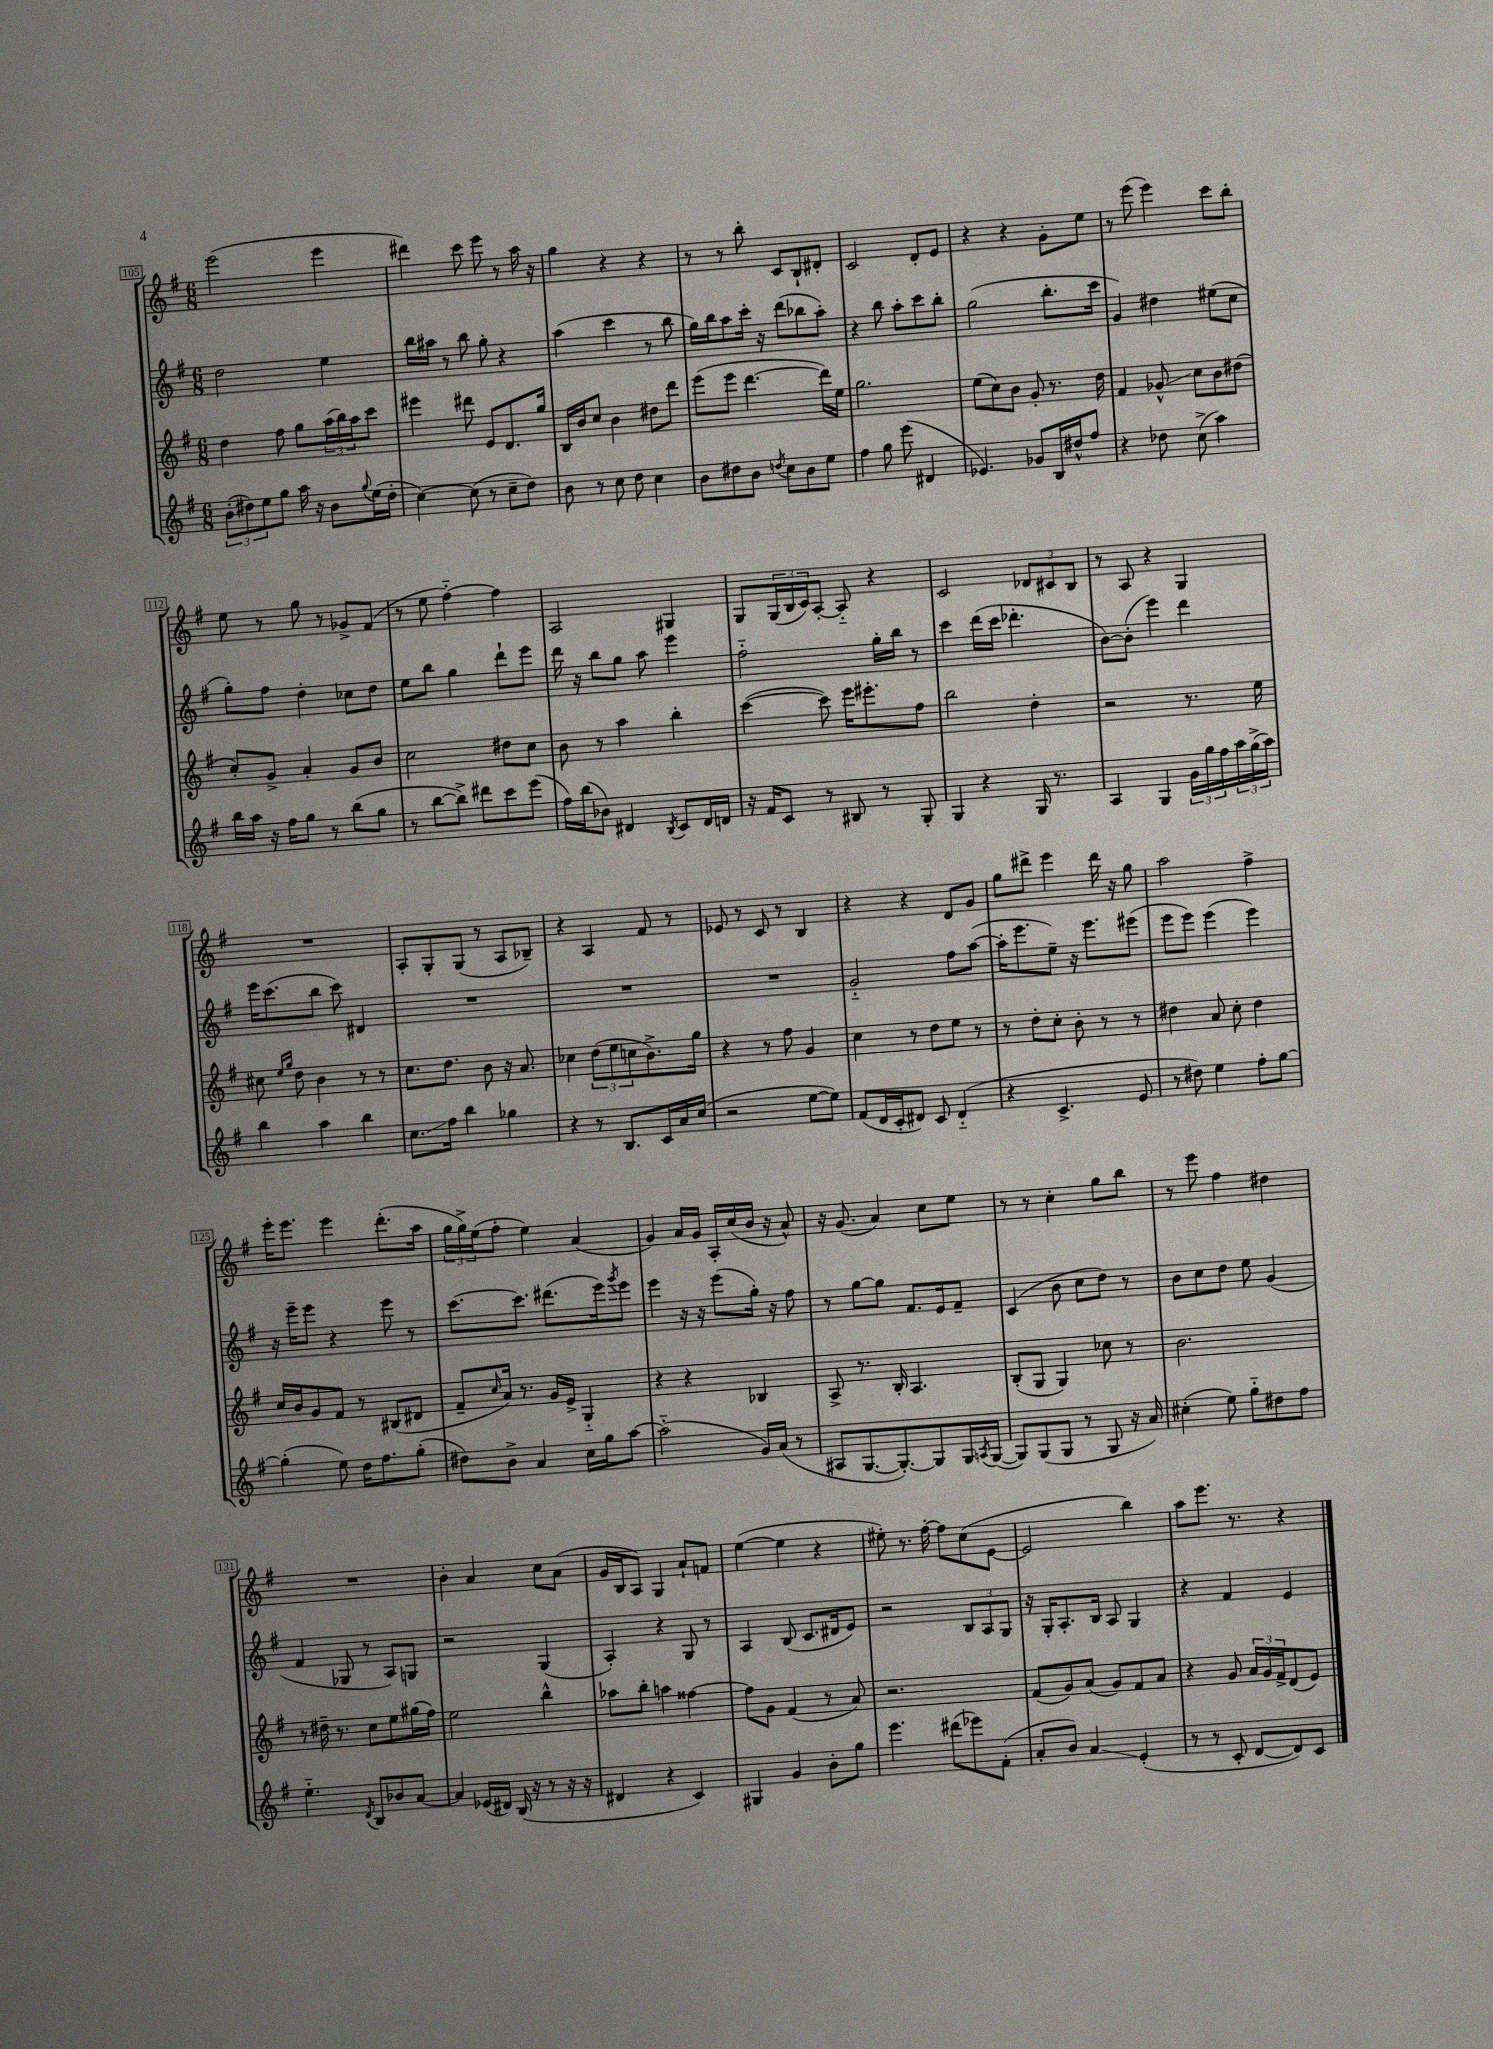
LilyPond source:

<<
\new StaffGroup <<
\new Staff = "s0" {
    \clef treble \key g \major \numericTimeSignature \time 6/8
    e'''2( e'''4 |
    dis'''4) c'''8 e'''8 r8 a''16 r16 |
    g''4 r4 r4 |
    r8 r8 b''8-. c'8 b8-! dis'8-. |
    c'2 d'8-. e'8 |
    r4 r4 g'8-. e''8 |
    r8 e'''8( e'''4) c'''8 b''8-. |
    e''8 r8 g''8 r8 ges'8-> fis'8( |
    r8 e''8 fis''4~-_) fis''4 |
    a2 gis4 |
    g8 \tuplet 3/2 { g16( b16 c'16) } a8~-. a8-_ r4 |
    c'2 \tuplet 3/2 { des'8 cis'8 b8 } |
    r8 a8 r4 g4 |
    R2. |
    a8-. g8-. g8( r8 a8 bes8--) |
    r4 a4 fis'8 r8 |
    ees'8 r8 c'8 r8 b4 |
    r4 r4 d'8 g'8 |
    g''8 dis'''8-> e'''4 dis'''16 r16 g''8 |
    a''2 fis''4-> |
    e'''16-. e'''8. e'''4 d'''8.-.( a''16 |
    \tuplet 3/2 { g''16 g''16->) e''16( } fis''8-. e''4) a'4( |
    g'4) a'16 g'16 a16-. c''16( b'16 r16 a'8-^) |
    r16 g'8.( a'4) c''8 e''8 |
    r8 r8 c''4-. g''8 b''8 |
    r8 e'''8 fis''4 dis''4 |
    R2. |
    b'4-. a'4 c''8 a'8( |
    g'16 b16 a8) g4 a'8-! f'8 |
    e''4~( e''4 r4 |
    eis''8-.) r8. fis''16~-. fis''8 c''8( e'8~ |
    e'2 b''4) |
    a''8 e'''8. r8. r4 \bar "|." |
}
\new Staff = "s1" {
    \clef treble \key g \major \numericTimeSignature \time 6/8
    d''2 e''4 |
    b''16 ais''16 r8 b''8 g''8-. r4 |
    a''4( c'''4 r8 b''8 |
    g''16) b''16 a''8 c'''16-. r16 d'''8( bes''8 a''8-.) |
    r4 b''8 a''8-. c'''8 b''8-. |
    g''2( b''8.-. c'''16 |
    g'4) dis''4 eis''8( c''8 |
    g''8-.) fis''8 d''4-. ces''8 d''8 |
    e''8 b''8 g''4 d'''8-! e'''8 |
    d'''16 r16 b''8 g''8 a''8 e'''4 |
    fis''2-_ g''16-. b''16 r8 |
    c'''4 d'''16( c'''16 des'''4.-. |
    b'8~) b'8-.( e'''4) d'''4 |
    e'''16 c'''8.( b''8 c'''8) dis'4 |
    R2. |
    R2. |
    R2. |
    g'2-_ fis''8 a''8~( |
    a''16-. e'''8. e''8--) r16 e'''8. eis'''8( |
    e'''8 e'''8) e'''4( e'''4) |
    r16 e'''16-- e'''8 r4 e'''8 r8 |
    c'''8.~ c'''8. dis'''8.( e'''16) \acciaccatura { g'''8 } e'''8 |
    e'''4 r16 r16 e'''8( g''16-.) r16 fis''8 |
    r8 g''8~ g''8 fis'8. e'16 fis'8-- |
    c'4( b'8 c''8 d''8) r8 |
    b'8 c''8 d''8 e''8 g'4( |
    fis'4 ges8 r8 a8) g8 |
    r2 g4( |
    a4-.) r4 g8 r8 |
    a4 b8( c'8. dis'16 e'8) |
    r2 \tuplet 3/2 { b8 a8 g8 } |
    r16 g16-. a8.-. b16 a8 g4 |
    r4 fis'4 e'4 \bar "|." |
}
\new Staff = "s2" {
    \clef treble \key g \major \numericTimeSignature \time 6/8
    d''4 fis''8 g''8 \tuplet 3/2 { a''16( b''16) a''16 } c'''8 |
    eis'''4 dis'''8 e'8 d'8. g''16 |
    b16 b'16 c''8 b'4 dis''8 d'''8 |
    e'''8( e'''8 d'''4.~ d'''16) e''16 |
    g''2. |
    e''8( c''8) b'8 g'8-. r8. d''16 |
    fis'4 ges'8-^\glissando c''8 b'8 dis''8( |
    c''8-.) g'8-> a'4-. g'8 b'8 |
    c''2 dis''8 c''8 |
    b'8 r8 a''4 b''4-. |
    c'''4~( c'''8) e'''16 eis'''8.-. fis''8 |
    b''2 d''4-. |
    r2 r8. e''16 |
    cis''8 \grace { e''16 g''16 } d''8 b'4 r8 r8 |
    c''8. d''8. b'8 r16 a'8. |
    ces''4 \tuplet 3/2 { d''8( e''8 c''8 } b'8.->) g''16 |
    r4 r8 fis''8 g'4 |
    c''4 r8 d''8 e''8 r8 |
    r8 d''8-. c''8-. b'8-. r8 r8 |
    dis''4 a'8 c''8-. dis''4 |
    c''16 b'16 g'8 fis'8 r8 bis8( dis'8 |
    fis'8-- \grace { c''16 } a'16) r8. g'16 e'16-> g4-_ |
    r4 r4 bes4 |
    a8-> r8. b16-. a4. |
    b8-.( g8 g4) ces''8 r8 |
    b'2. |
    r8 dis''16-- r8. c''8 e''8 gis''16( fis''16) |
    e''2 b''4-^ |
    aes''8 b''8-. a''4 fisis''4~ |
    fisis''8 g'8 fis'4( r8 a'8) |
    r2. |
    fis'8( g'8) a'8( g'8) fis'8 a'8 |
    r4 g'8 \tuplet 3/2 { a'16 g'16 fis'16-> } d'8( e'8) \bar "|." |
}
\new Staff = "s3" {
    \clef treble \key g \major \numericTimeSignature \time 6/8
    \tuplet 3/2 { b'8-.( dis''8) e''8 } g''8 a''16 r16 b'8 \appoggiatura { g''8 } e''16( dis''16-. |
    c''4~) c''8( r8 c''8-- d''8) |
    b'8 r8 c''8 d''8 c''4 |
    b'8 dis''8 b'8 \acciaccatura { d''8 } c''8 b'8 e''8 |
    fis''4 g''8 e'''8( dis'4 |
    ees'4.) ges'8 b16 dis''16-^ fis''8 |
    r4 des''8 c''8->( a''4) |
    b''16 a''16 r16 fis''16 g''8 r8 b''8( g''8 |
    r8 b''8~ b''8->) dis'''8 c'''8 e'''8( |
    fis''16) b''16( bes'8) dis'4 \acciaccatura { b8 } c'8 dis'16 d'16 |
    r16 fis'16 c'8 r8 bis8 r8 g8-. |
    g4 r4 g16 r8. |
    a4 g4 \tuplet 3/2 { g'16 g''16 fis''16 } \tuplet 3/2 { a''16 g''16->( a''16) } |
    b''4 a''4 b''4 |
    c''8.\glissando fis''16 b''4 ges''4 |
    r4 r8 b8. c'16 a'16 c''16( |
    r2 e''8~ e''8) |
    fis'8( d'16 c'16-. dis'8) c'8 dis'4-_( |
    r4 c'4.-> e'8 |
    r8 dis''8) e''4 fis''8-. g''8~ |
    g''4-.( e''8) d''16 fis''8. g''8-.( |
    dis''8) b'8-> a'4 c''16 g''16 a''8~ |
    a''2-_( g'16) a'16( r8 |
    ais8 g8.~ g8.~-.) g8 g16 \acciaccatura { a8 } g16~( |
    g8) g8( g8 r8 g8 r16 a'16) |
    cis''4-.( e''8) g''8-_ dis''8 fis''8 |
    e''4.-_ \acciaccatura { d'8 } b8 bes'8 a'8~ |
    a'4 ees'16( dis'16) b16( r16 r8 r16 r16 |
    dis'4 r4 c'4) |
    gis4 g'4 b'8-. g''8 |
    e'''4. dis'''8( ees'''8) fis'8-.( |
    a'8-. b'8) a'4\glissando e'4-.( |
    r8 r8 c'8-. d'8~ d'8) c'8 \bar "|." |
}
>>
>>
\layout { \context { \Score currentBarNumber = #105 \override BarNumber.stencil = #(make-stencil-boxer 0.1 0.3 ly:text-interface::print) } }
